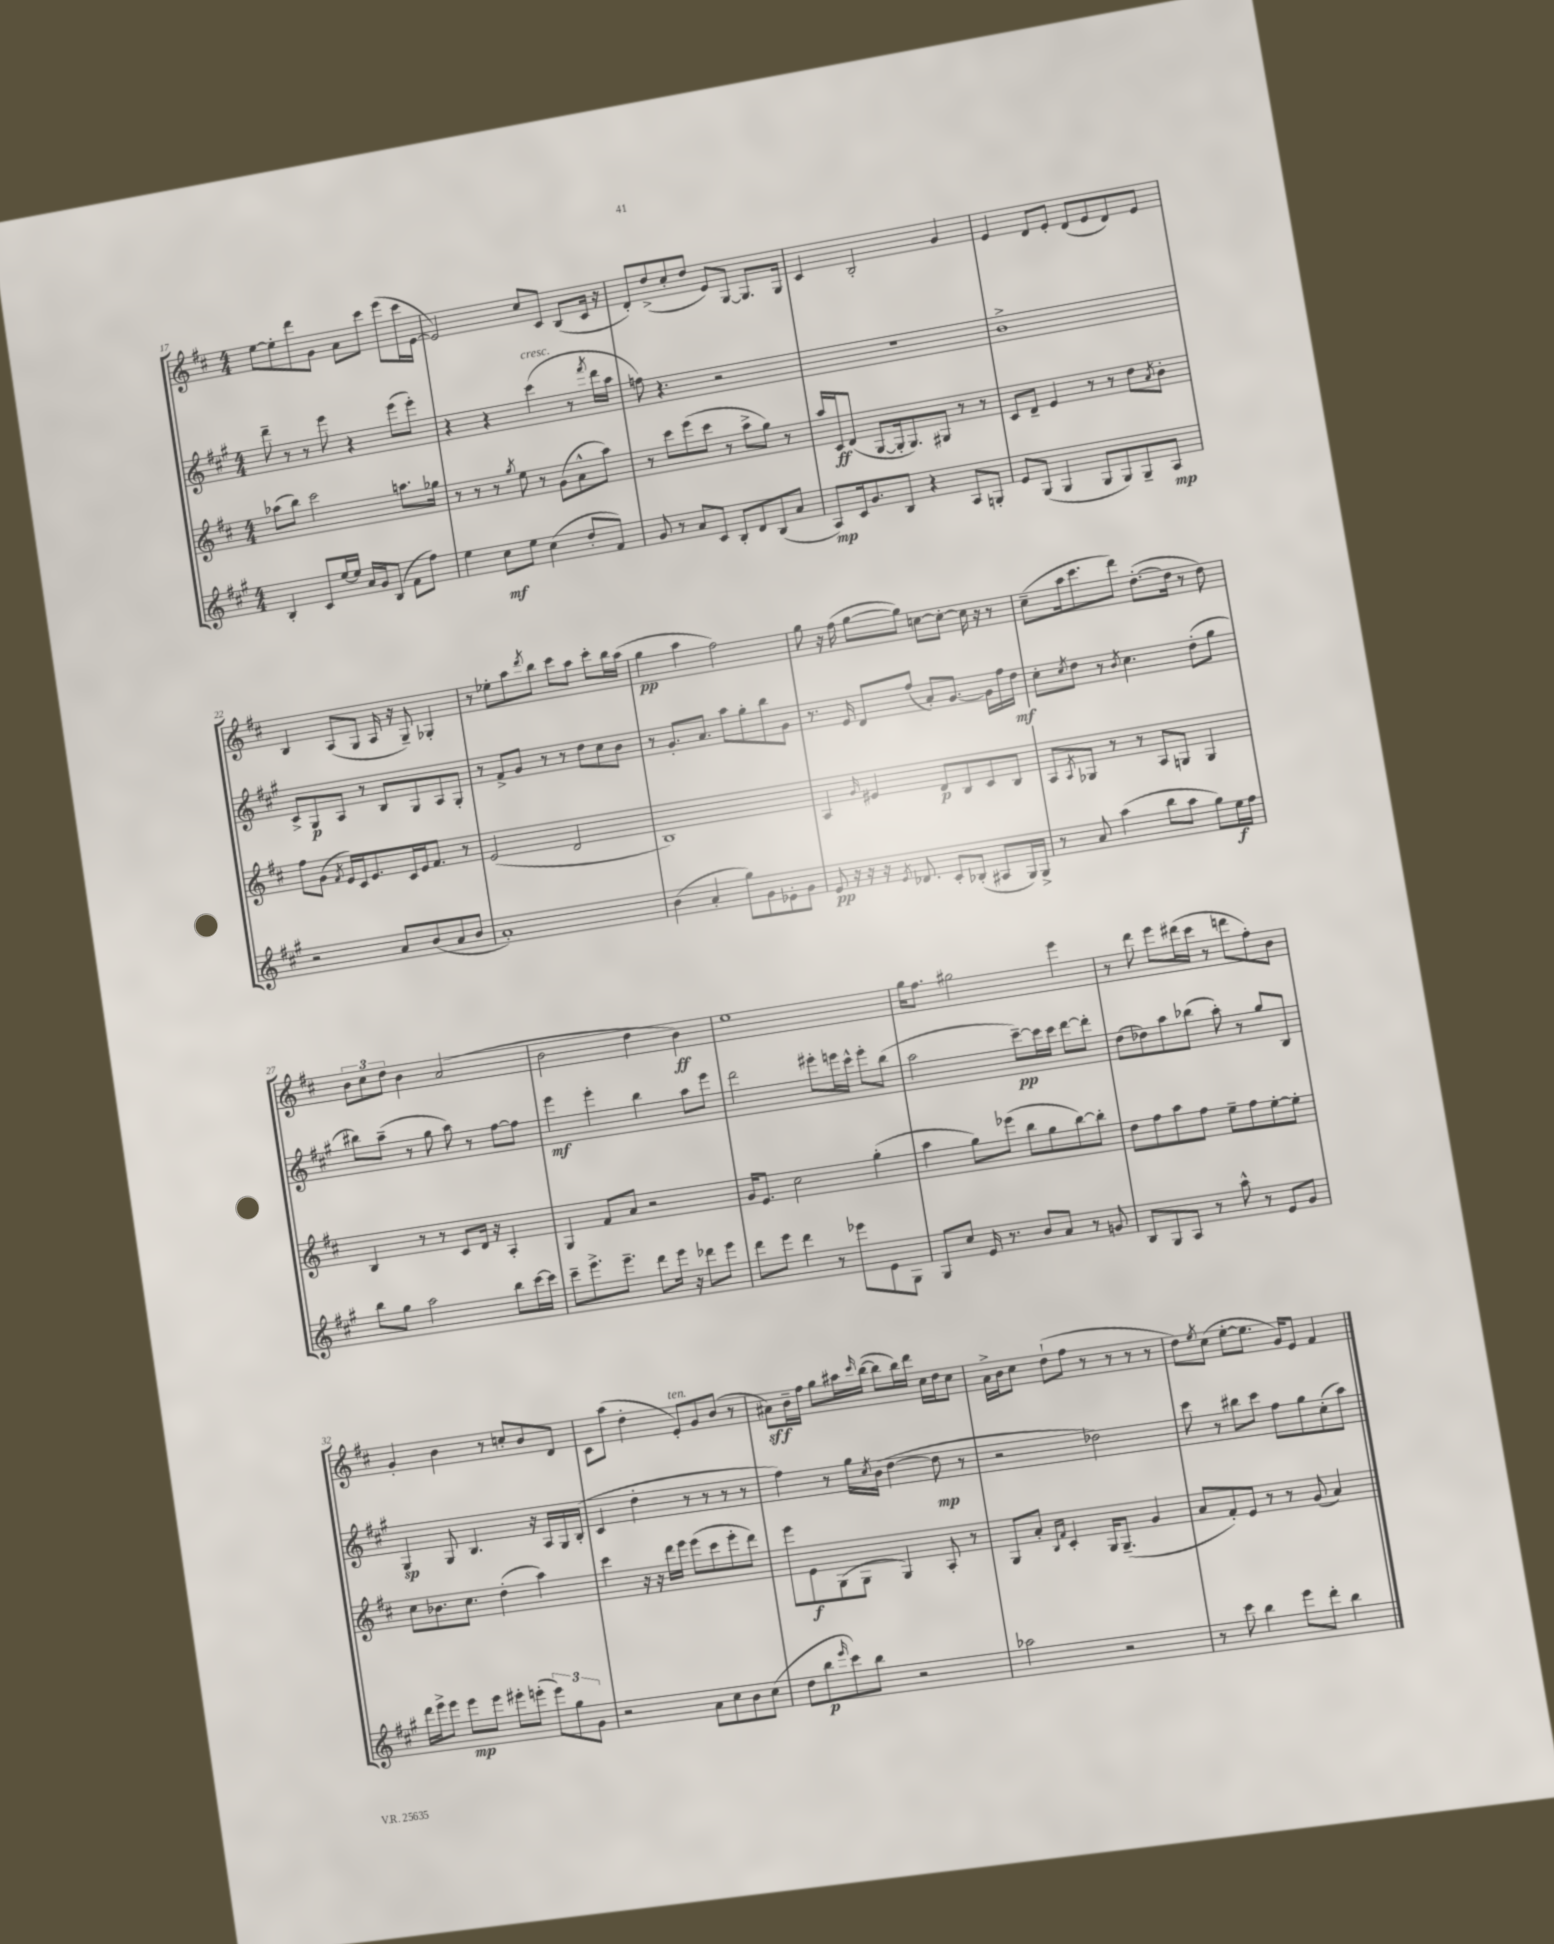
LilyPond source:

<<
\new StaffGroup <<
\new Staff = "s0" {
    \clef treble \key d \major \numericTimeSignature \time 4/4
    e''8~ e''8-. d'''8 g'8 a'8 cis'''8 e'''8( cis'''16 e'16~ |
    e'2) cis''8 cis'8 b8( cis'16 r16 |
    d'8-.) d''8->( cis''8-. d''8 e'8) g8~ g8. g16 |
    cis'4 b2-. g'4 |
    e'4 d'8 e'8-. d'8( e'8 d'8) e'8 |
    b4 a8( g8 a16 r16 g8--) ges4-. |
    r8 ees''8-. a''8 \acciaccatura { d'''8 } b''8 cis'''8 a''8 cis'''8-. b''16 a''16( |
    g''4\pp a''4 fis''2) |
    g''8 r16 fis''16( g''8~ g''8) c''8~ c''8~-. c''16 r16 r8 |
    cis''8--( a''16 cis'''8. d'''8) d''8.~-.( d''16 r8 d''8) |
    \tuplet 3/2 { b'8 cis''8 d''8 } b'4 a'2( |
    b'2 d''4 b'4\ff) |
    e''1 |
    g''16 fis''8. gis''2 e'''4 |
    r8 d'''8 e'''8 dis'''16( cis'''16 r8 d'''8 fis''8-.) b'8 |
    g'4-. b'4 r8 c''8-. b'8 d'8 |
    cis'8 a''8( d''4-. e'8-.^\markup { \italic "ten." }) g'8 b'8( r8 |
    ais'8\sff) b'16-- fis''16 g''8 ais''16 \grace { cis'''16 } b''16~( b''8 b''16) d'''16 cis''16 d''16 cis''8 |
    a'16-> b'16 cis''8 d''8-!( fis''8 r8 r8 r8 r8 |
    d''8) \acciaccatura { e''8 } cis''8( e''8~-. e''8. g'16) e'8 fis'4 \bar "|." |
}
\new Staff = "s1" {
    \clef treble \key a \major \numericTimeSignature \time 4/4
    d'''8-- r8 r8 e'''8 r4 e'''8( e'''8-.) |
    r4 r4 cis'''4^\markup { \italic "cresc." }( r8 \acciaccatura { fis'''8 } d'''16 a''16 |
    f''8) r4. r2 |
    R1 |
    b'1-> |
    cis'8-> gis8\p a8 r8 b8 gis8 a8 gis8-. |
    r8 fis'8-> gis'8 r8 r8 d''8 cis''8 b'8 |
    r8 gis'8.-. a'8. a''8 gis''8-. b''8 gis'8 |
    r8. e'16 d'8 fis''8( a'8-.) gis'8.~ gis'16 fis''16 d''16\mf |
    cis''8-. \acciaccatura { cis''8 } d''8 r8 \acciaccatura { b'8 } cis''4. d''8-.( gis''8 |
    bis''8) a''8--( r8 gis''8 a''8) r8 fis''8~ fis''8 |
    e'''4\mf e'''4-. b''4 a''8 e'''8 |
    d'''2 eis'''8-. e'''16 cis'''16-^ e'''8-. b''8( |
    a''2 cis'''8~--\pp) cis'''16 cis'''16 d'''8~ d'''8-. |
    d''8( des''8) a''8 bes''8( a''8-.) r8 gis''8 b8 |
    gis4\sp gis8 b4. r16 a16 gis16 b16-.( |
    cis'4 d''4-. r8 r8 r8 r8 |
    fis''4) r8 gis''16 \acciaccatura { cis''8 } b'16( d''4~ d''8\mp r8 |
    r2 des''2) |
    cis'''8 r8 bis''8 cis'''8 fis''8 gis''8 cis''8-.( a''8) \bar "|." |
}
\new Staff = "s2" {
    \clef treble \key d \major \numericTimeSignature \time 4/4
    aes''8( b''8) cis'''2 a''8. ges''16 |
    r8 r8 r8 \acciaccatura { g''8 } e''8 r8 g'8( a'8-^ a''8) |
    r8 cis'''8 e'''8( cis'''8 r8 a''8-> g''8) r8 |
    a''16 cis'16\ff d'8( g8~ g16-. g8.) gis8 r8 r8 |
    cis'8 d'8-- e'4 r8 r8 d''8 \acciaccatura { a'8 } b'8-. |
    fis''8 g'8( \acciaccatura { fis'8 } e'16) cis'16 e'8. cis'16 e'16 fis'8. r8 |
    e'2( d'2 |
    b1) |
    a4 \grace { g'16 } eis'4 d'8\p b8 cis'8 b8 |
    a8 \acciaccatura { a8 } ges8 r8 r8 a8 g8 g4 |
    b4 r8 r8 cis'8 d'16 r16 a4-. |
    g4 fis'8 a'8 r2 |
    g'16 e'8. cis''2 g''4-.( |
    a''4 g''8) ees'''8( b''8 g''8 b''8~) b''8-. |
    d''8 fis''8 a''8 fis''8 e''8-- fis''8 e''8~-. e''8-. |
    cis''8 bes'8. cis''8. d''4-.( a''4) |
    cis'''4 r16 r16 d'''16 e'''16 e'''8( cis'''8 e'''8-. d'''8) |
    e'''8 e'8\f g8( g8 g4) a8-. r8 |
    g8 a'8-. \grace { b16 fis'16 } cis'4-. g16 g8.--( g'4 |
    a'8 fis'8-.) e'8 r8 r8 g'8( a'4) \bar "|." |
}
\new Staff = "s3" {
    \clef treble \key a \major \numericTimeSignature \time 4/4
    b4-. cis'8 e''16~ e''16 a'16 gis'16 b8( fis'8 fis''8) |
    e''4 cis''8\mf e''8 cis''4( d''8-. fis'8) |
    gis'8 r8 a'8 cis'8 b8-. d'8 b8( a'8 |
    a8\mp) cis'16 gis'8. b8 r4 a8 g8-. |
    e'8 gis8( gis4 gis8 gis8) gis8-- a8\mp |
    r2 a'8 b'8( a'8 b'8 |
    a'1-.) |
    b'4( a'4-. gis''8) gis'8 ees'8-. gis'8 |
    e'8\pp r16 r16 r16 \acciaccatura { e'8 } des'8. cis'8-. bes8-.( ais8 gis16) gis16-> |
    r8 a'8 a''4( b''8 a''8 gis''8) e''16\f fis''16 |
    b''8 gis''8 a''2 b''8 cis'''16~ cis'''16 |
    cis'''8-- e'''8.-> e'''8.-- d'''8 e'''16 r16 des'''8 e'''8 |
    d'''8 e'''8 d'''4 r8 ees'''8 e'8 gis8 |
    gis8 cis''8 e'16 r8. b'8 a'8 r8 g'8 |
    b8 gis8 a8 r8 a''8-^ r8 e'8 gis'8 |
    d'''16 e'''16-> e'''8 e'''8\mp e'''8 eis'''8-. e'''8-.( \tuplet 3/2 { e'''8) gis''8 gis'8 } |
    r2 a'8 cis''8 b'8 cis''8( |
    d''8 b''8\p \grace { e'''16 } cis'''8) b''8 r2 |
    aes''2 r2 |
    r8 cis'''8 b''4 e'''8 d'''8-. b''4 \bar "|." |
}
>>
>>
\layout { \context { \Score currentBarNumber = #17 } }
